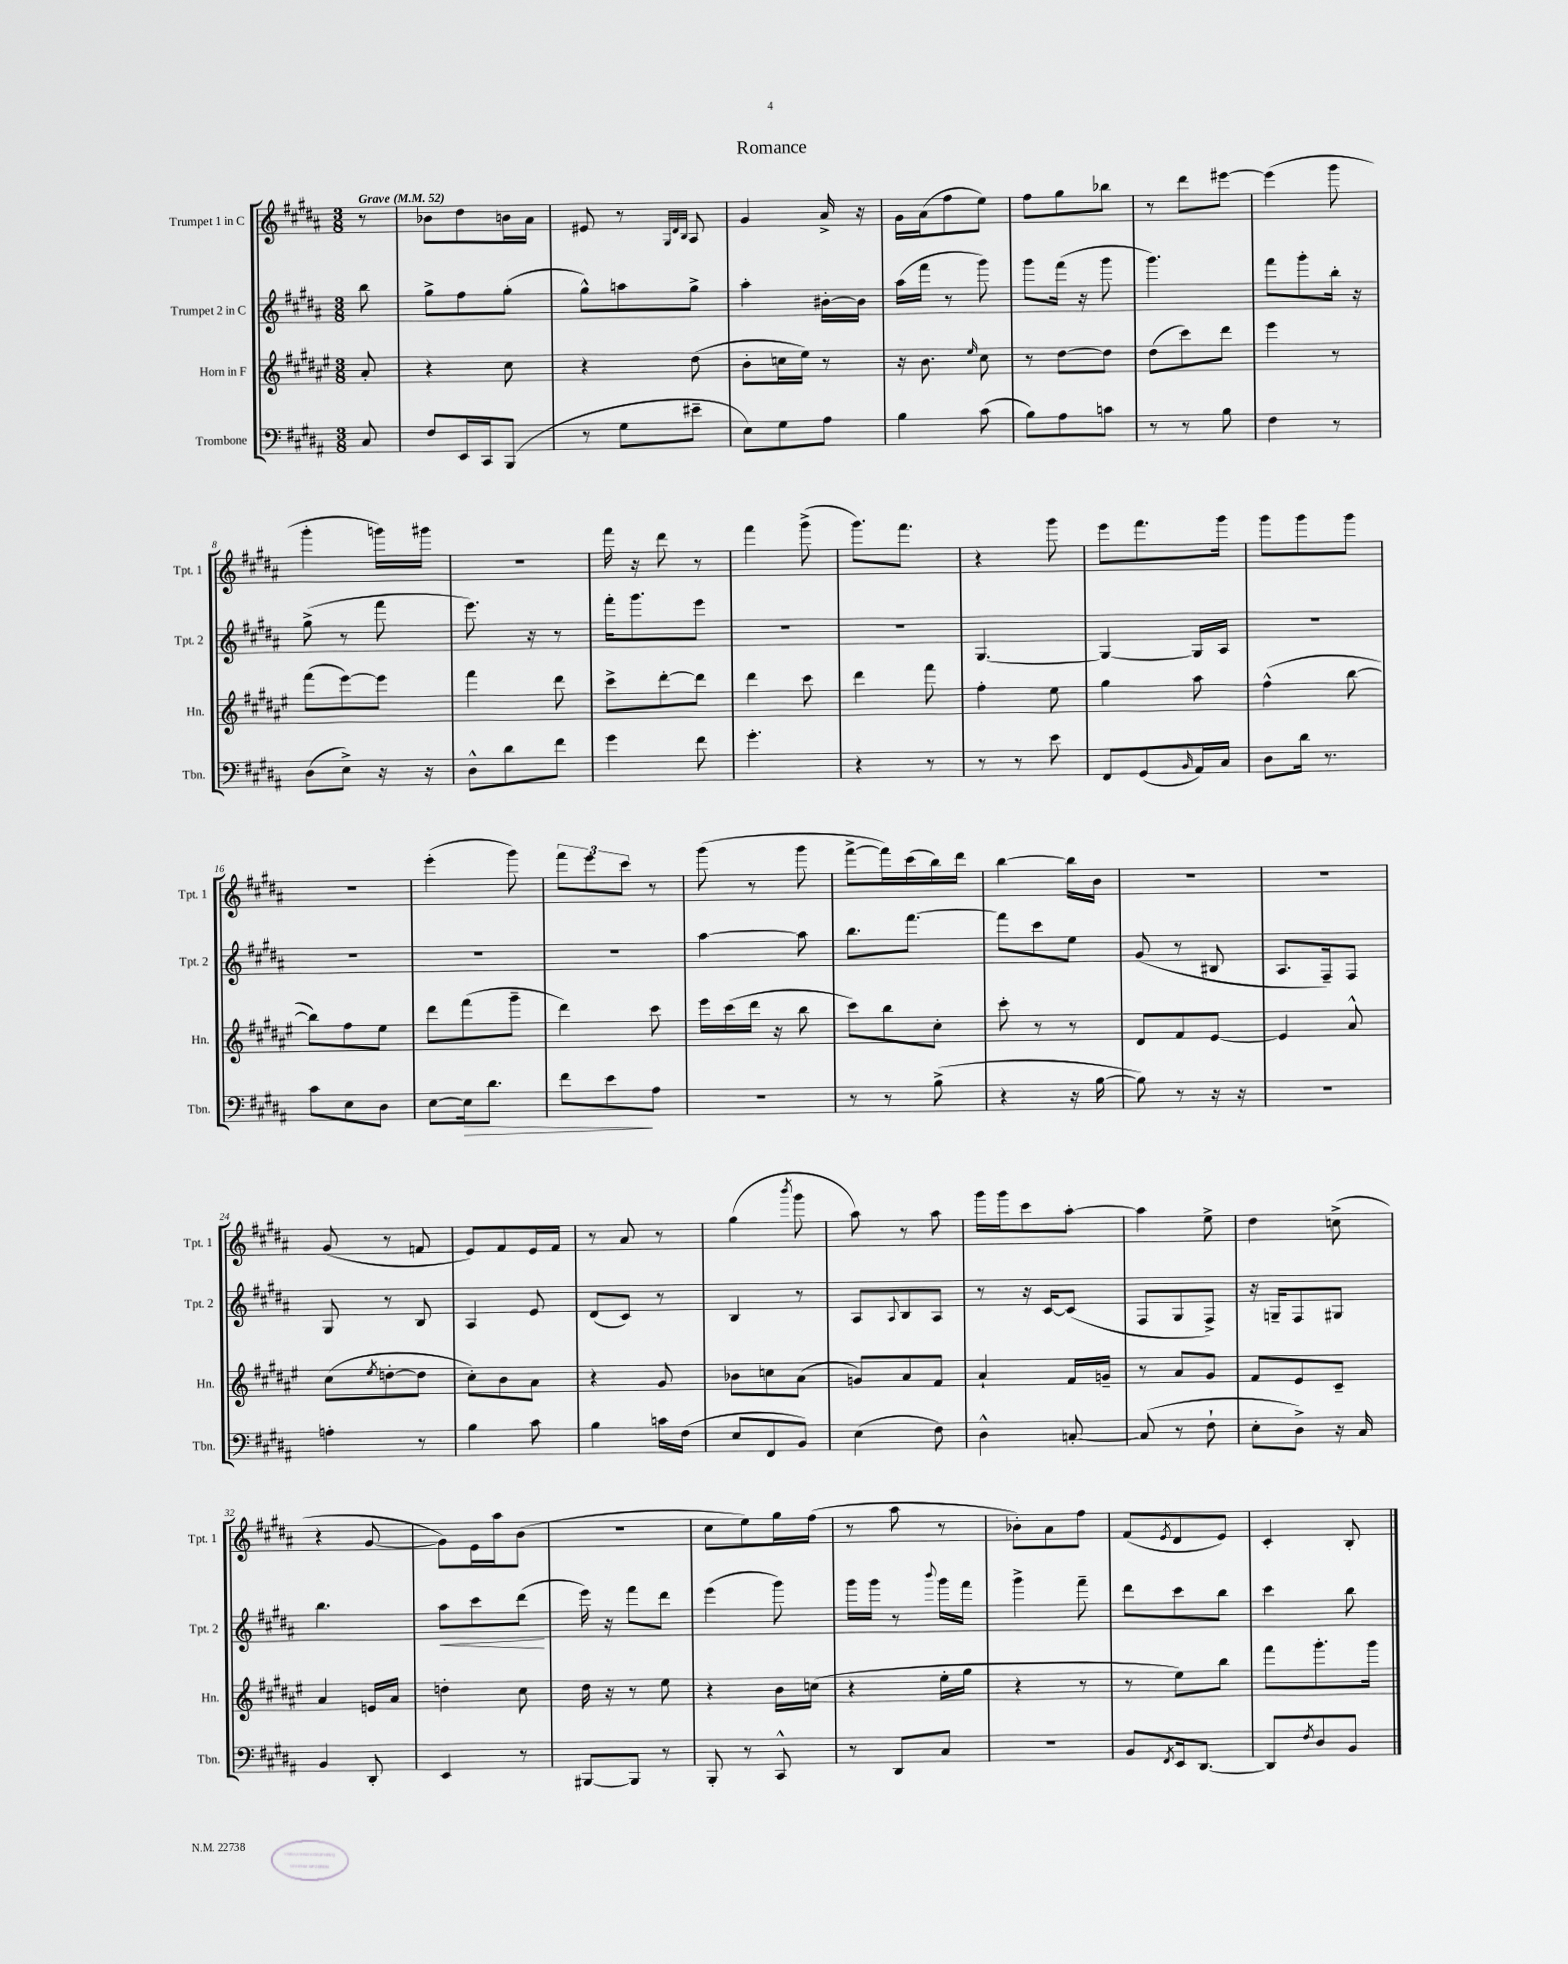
\header { title = "Romance" }
<<
\new StaffGroup <<
\new Staff = "s0" \with { instrumentName = "Trumpet 1 in C" shortInstrumentName = "Tpt. 1" } {
    \clef treble \key b \major \numericTimeSignature \time 3/8 \partial 8 \tempo "Grave" 4 = 52
    r8 |
    bes'8 dis''8 b'16 ais'16 |
    eis'8 r8 \grace { gis32 dis'32 b32 } ais8 |
    gis'4 ais'16-> r16 |
    gis'16 ais'16( fis''8 e''8) |
    fis''8 gis''8 bes''8 |
    r8 dis'''8 eis'''8~ |
    eis'''4( gis'''8 |
    gis'''4-. g'''16) gis'''16 |
    R4. |
    fis'''16 r16 dis'''8 r8 |
    fis'''4 gis'''8->( |
    gis'''8.) fis'''8. |
    r4 gis'''8 |
    e'''8 fis'''8. gis'''16 |
    gis'''8 gis'''8 gis'''8 |
    R4. |
    e'''4-.( gis'''8) |
    \tuplet 3/2 { fis'''8 e'''8 cis'''8 } r8 |
    gis'''8( r8 gis'''8 |
    fis'''8~-> fis'''16) cis'''16( b''16) dis'''16 |
    b''4~ b''16 b'16 |
    r4. |
    R4. |
    gis'8( r8 f'8 |
    e'8) fis'8 e'16 fis'16 |
    r8 ais'8 r8 |
    gis''4( \acciaccatura { b'''8 } gis'''8 |
    ais''8) r8 ais''8 |
    gis'''16 gis'''16 cis'''8 ais''8~-. |
    ais''4 e''8-> |
    dis''4 c''8->( |
    r4 gis'8~ |
    gis'8) e'16 ais''16 b'8( |
    R4. |
    cis''8 e''8) gis''16 fis''16( |
    r8 ais''8 r8 |
    bes'8-.) ais'8 fis''8 |
    fis'8( \acciaccatura { e'8 } dis'8 e'8) |
    cis'4-. b8-. \bar "|." |
}
\new Staff = "s1" \with { instrumentName = "Trumpet 2 in C" shortInstrumentName = "Tpt. 2" } {
    \clef treble \key b \major \numericTimeSignature \time 3/8 \partial 8
    b''8 |
    gis''8-> fis''8 gis''8-.( |
    gis''8-^) a''8 gis''8-> |
    ais''4-. bis'16~-. bis'16 |
    ais''16( fis'''16 r8 gis'''8) |
    gis'''8 fis'''16( r16 gis'''8 |
    gis'''4.) |
    fis'''8 gis'''8-. b''16-. r16 |
    gis''8->( r8 fis'''8 |
    e'''8.) r16 r8 |
    fis'''16-. gis'''8. e'''8 |
    R4. |
    R4. |
    gis4.~ |
    gis4~ gis16 ais16 |
    R4. |
    R4. |
    R4. |
    R4. |
    ais''4~ ais''8 |
    b''8. fis'''8.~ |
    fis'''8 cis'''8 e''8 |
    gis'8( r8 bis8 |
    ais8. fis16--) fis8 |
    gis8 r8 b8 |
    ais4 e'8 |
    dis'8( cis'8) r8 |
    b4 r8 |
    ais8 \appoggiatura { ais8 } b8 ais8 |
    r8 r16 cis'16~ cis'8( |
    fis8 gis8 fis8->) |
    r16 g16-- fis8 gis8 |
    b''4. |
    ais''8\< cis'''8 dis'''8\!( |
    e'''16) r16 fis'''8 dis'''8 |
    e'''4( gis'''8) |
    gis'''16 gis'''16 r8 \appoggiatura { b'''8 } gis'''16 fis'''16 |
    gis'''4-> fis'''8-- |
    dis'''8 cis'''8 b''8 |
    cis'''4 b''8 \bar "|." |
}
\new Staff = "s2" \with { instrumentName = "Horn in F" shortInstrumentName = "Hn." } {
    \clef treble \key fis \major \numericTimeSignature \time 3/8 \partial 8
    ais'8-. |
    r4 cis''8 |
    r4 dis''8( |
    b'8-. c''16 eis''16) r8 |
    r16 b'8. \grace { eis''16 } cis''8 |
    r8 dis''8~ dis''8 |
    dis''8( cis'''8) dis'''8 |
    eis'''4 r8 |
    fis'''8( eis'''8~) eis'''8 |
    fis'''4 dis'''8 |
    cis'''8-> dis'''8~-. dis'''8 |
    dis'''4 cis'''8 |
    dis'''4 fis'''8 |
    fis''4-. eis''8 |
    gis''4 ais''8 |
    fis''4-^( b''8~ |
    b''8) fis''8 eis''8 |
    dis'''8 fis'''8( gis'''8-- |
    dis'''4) cis'''8 |
    eis'''16 cis'''16( dis'''16 r16 b''8 |
    cis'''8) b''8 cis''8-. |
    cis'''8-. r8 r8 |
    dis'8 fis'8 eis'8~ |
    eis'4 ais'8-^ |
    cis''8( \acciaccatura { eis''8 } d''8~-. d''8 |
    cis''8-.) b'8 ais'8 |
    r4 gis'8 |
    bes'8 c''8 ais'8( |
    g'8) ais'8 fis'8 |
    ais'4-! fis'16 g'16-- |
    r8 ais'8 gis'8 |
    fis'8 eis'8 cis'8-- |
    ais'4 e'16 ais'16 |
    d''4-. cis''8 |
    dis''16 r16 r8 eis''8 |
    r4 b'16 c''16( |
    r4 eis''16-. gis''16 |
    r4 r8 |
    r8 eis''8) b''8 |
    fis'''8 gis'''8.-. gis'''16 \bar "|." |
}
\new Staff = "s3" \with { instrumentName = "Trombone" shortInstrumentName = "Tbn." } {
    \clef bass \key b \major \numericTimeSignature \time 3/8 \partial 8
    cis8 |
    fis8 e,16 cis,16 b,,8( |
    r8 gis8 eis'8-- |
    e8) gis8 ais8 |
    b4 cis'8( |
    b8) ais8 c'8 |
    r8 r8 b8 |
    fis4 r8 |
    dis8( e8->) r16 r16 |
    dis8-^ dis'8 fis'8 |
    gis'4 fis'8 |
    gis'4.-. |
    r4 r8 |
    r8 r8 e'8 |
    fis,8 gis,8( \grace { b,16 } ais,16) cis16 |
    dis8 dis'16 r8. |
    cis'8 e8 dis8 |
    e8~ e16\> dis'8. |
    fis'8 e'8\! ais8 |
    R4. |
    r8 r8 b8->( |
    r4 r16 b16~ |
    b8) r8 r16 r16 |
    R4. |
    a4-. r8 |
    b4 cis'8 |
    b4 c'16 fis16( |
    e8 fis,8 b,8) |
    e4( fis8) |
    dis4-^ c8~-. |
    c8( r8 fis8-! |
    e8-. dis8->) r16 cis16 |
    b,4 dis,8-. |
    e,4 r8 |
    bis,,8~ bis,,8 r8 |
    b,,8-. r8 cis,8-^ |
    r8 dis,8 cis8 |
    r4. |
    b,8 \acciaccatura { fis,8 } e,16 dis,8.~ |
    dis,8 \acciaccatura { fis8 } dis8 b,8 \bar "|." |
}
>>
>>
